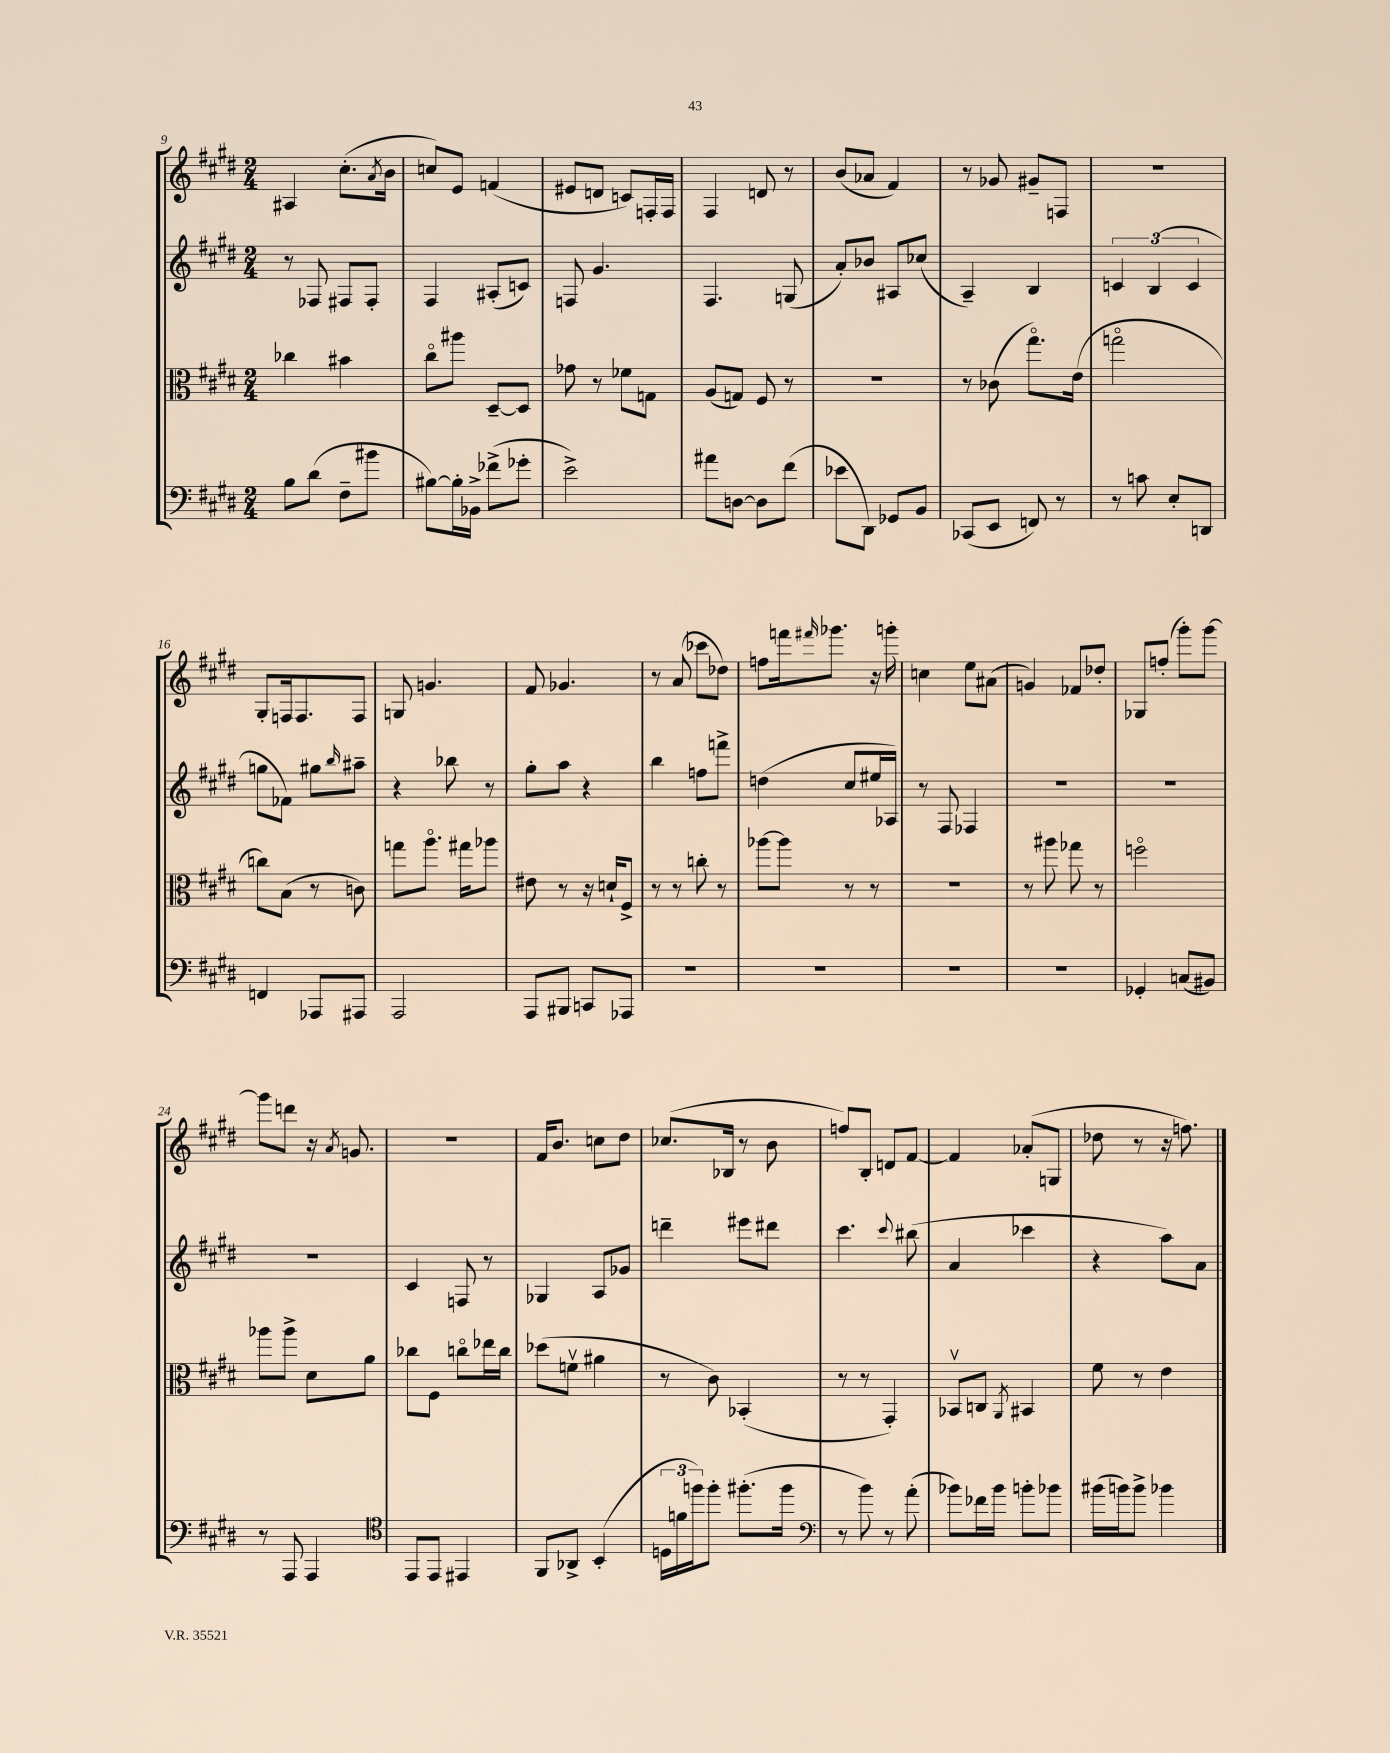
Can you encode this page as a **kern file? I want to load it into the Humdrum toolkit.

**kern	**kern	**kern	**kern
*part4	*part3	*part2	*part1
*staff4	*staff3	*staff2	*staff1
*clefF4	*clefC3	*clefG2	*clefG2
*k[f#c#g#d#]	*k[f#c#g#d#]	*k[f#c#g#d#]	*k[f#c#g#d#]
*M2/4	*M2/4	*M2/4	*M2/4
=9	=9	=9	=9
8B\L	4cc-X\	8r	4A#X/
(8d#\J	.	8F-X/	.
8F#~\L	4b#X\	8F#X/L	(8.cc#'\L
8b#X\J	.	8F#'/J	.
.	.	.	8qa/
.	.	.	16b\Jk
=10	=10	=10	=10
[8B#X\L)	8cc#\L	4F#/	8ccn/L)
16B#'\L]	8aa#X\J	.	8e/J
16BB-X^\JJ	.	.	.
(8f-X^\L	[8D#~/L	(8A#X'/L	(4fn/
8g-X'\J	8D#/J]	8cn/J)	.
=11	=11	=11	=11
2e^\)	8g-X\	8Fn/	8e#X/L
.	8r	4.g#/	8dn/J
.	8f-X\L	.	8cn/L)
.	8Gn\J	.	16Fn'/L
.	.	.	16F/JJ
=12	=12	=12	=12
8a#X\L	(8A/L	4.F#/	4F#/
[8Dn\J	8Gn/J)	.	.
8D\L]	8F#/	.	8dn/
(8f#\J	8r	(8Gn/	8r
=13	=13	=13	=13
8e-X\L	2r	8a'/L)	(8b/L
8DD#\J)	.	8b-X/J	8a-X/J
8GG-X/L	.	8A#X/L	4f#/)
8BB/J	.	(8cc-X/J	.
=14	=14	=14	=14
(8CC-X/L	8r	4A~/)	8r
8EE/J	(8c-X\	.	8g-X/
8FFn/)	8.gg#\L)	4B/	8g#X~/L
8r	.	.	8Fn/J
.	(16e\Jk	.	.
=15	=15	=15	=15
8r	2ggn\	6cn/	2r
8cn\	.	.	.
.	.	(6B/	.
8E'/L	.	.	.
.	.	6c/	.
8DDn/J	.	.	.
!!LO:LB:g=z
=16	=16	=16	=16
4FFn/	8ccn\L)	8ggn\L	8G#'/L
.	(8B\J	8f-X\J)	16Fn/k
.	.	.	8.F/
8AAA-X/L	8r	8gg#X\L	.
.	.	16qqbb/	.
8AAA#X/J	8cn\)	8aa#X~\J	8F/J
=17	=17	=17	=17
2AAA/	8ggn\L	4r	8Gn/
.	8.aa\J	.	4.gn/
.	.	8bb-X\	.
.	16gg#X\KL	.	.
.	8aa-X\J	8r	.
=18	=18	=18	=18
8AAA/L	8e#X\	8gg#'\L	8f#/
8BBB#X/J	8r	8aa\J	4.g-X/
8CCn/L	16r	4r	.
.	16dn`/KL	.	.
8AAA-X/J	8F#^/J	.	.
=19	=19	=19	=19
2r	8r	4bb\	8r
.	8r	.	(8a/
.	8ccn'\	8ffn\L	8ccc-X\L
.	8r	8fffn^\J	8dd-X\J)
=20	=20	=20	=20
2r	[8aa-X\L	(4ddn\	8ffn\L
.	8aa-\J]	.	16fffn\k
.	.	.	16qqfff#X/
.	.	.	8.ggg-X\J
.	8r	8cc#/L	.
.	8r	16ee#X/L	16r
.	.	16A-X/JJ)	16gggn'\
=21	=21	=21	=21
2r	2r	8r	4ccn\
.	.	8F#/	.
.	.	4F-X/	8ee\L
.	.	.	(8a#X\J
=22	=22	=22	=22
2r	8r	2r	4gn/)
.	8aa#X\	.	.
.	8gg-X\	.	8f-X/L
.	8r	.	8dd-X'/J
=23	=23	=23	=23
4GG-X'/	2ffn\	2r	8G-X/L
.	.	.	(8ffn'/J
(8Cn/L	.	.	8ggg#'\L)
8BB#X/J)	.	.	[8ggg#\J
!!LO:LB:g=z
=24	=24	=24	=24
8r	8aa-X\L	2r	8ggg#\L]
8AAA/	8aa-^\J	.	8dddn\J
4AAA/	8d#\L	.	16r
.	.	.	8qa/
.	.	.	8.gn/
.	8a\J	.	.
=25	=25	=25	=25
*clefC4	*	*	*
8EE/L	8cc-X\L	4c#/	2r
8EE/J	8F#\J	.	.
4EE#X/	8ccn\L	8Fn/	.
.	16ee-X\L	8r	.
.	16cc\JJ	.	.
=26	=26	=26	=26
8FF#/L	(8dd-X\L	4G-X/	16f#/KL
.	.	.	8.b/J
8AA-X^/J	8fnv\J	.	.
(4BB'/	4a#X\	8A/L	8ccn\L
.	.	8g-X/J	8dd#\J
=27	=27	=27	=27
24Dn\LL	8r	4dddn~\	(8.cc-X/L
24fn\	.	.	.
24ffn\J)	.	.	.
8ff'\J	8c#\)	.	.
.	.	.	16B-X/Jk
(8.ff#X'\L	(4BB-X'/	8eee#X\L	8r
.	.	8ddd#X\J	8b\
16ff#\Jk	.	.	.
=28	=28	=28	=28
*clefF4	*	*	*
8r	8r	4.ccc#\	8ffn/L)
8b\)	8r	.	8B'/J
8r	4GG#'/)	.	8dn/L
.	.	8qqccc#/	.
(8a'\	.	(8bb#X\	[8f#/J
=29	=29	=29	=29
8b-X\L)	8BB-Xv/L	4a/	4f#/]
16f-X\L	8Cn/J	.	.
16b-\JJ	.	.	.
.	8qAA/	.	.
8bn'\L	4BB#X/	4ccc-X\	(8a-X'/L
8b-X\J	.	.	8Gn/J
=30	=30	=30	=30
(16b#X\LL	8f#\	4r	8dd-X\
16bn\J)	.	.	.
8b^\J	8r	.	8r
4b-X\	4e\	8aa\L)	16r
.	.	.	8.ffn\)
.	.	8a\J	.
==	==	==	==
*-	*-	*-	*-
